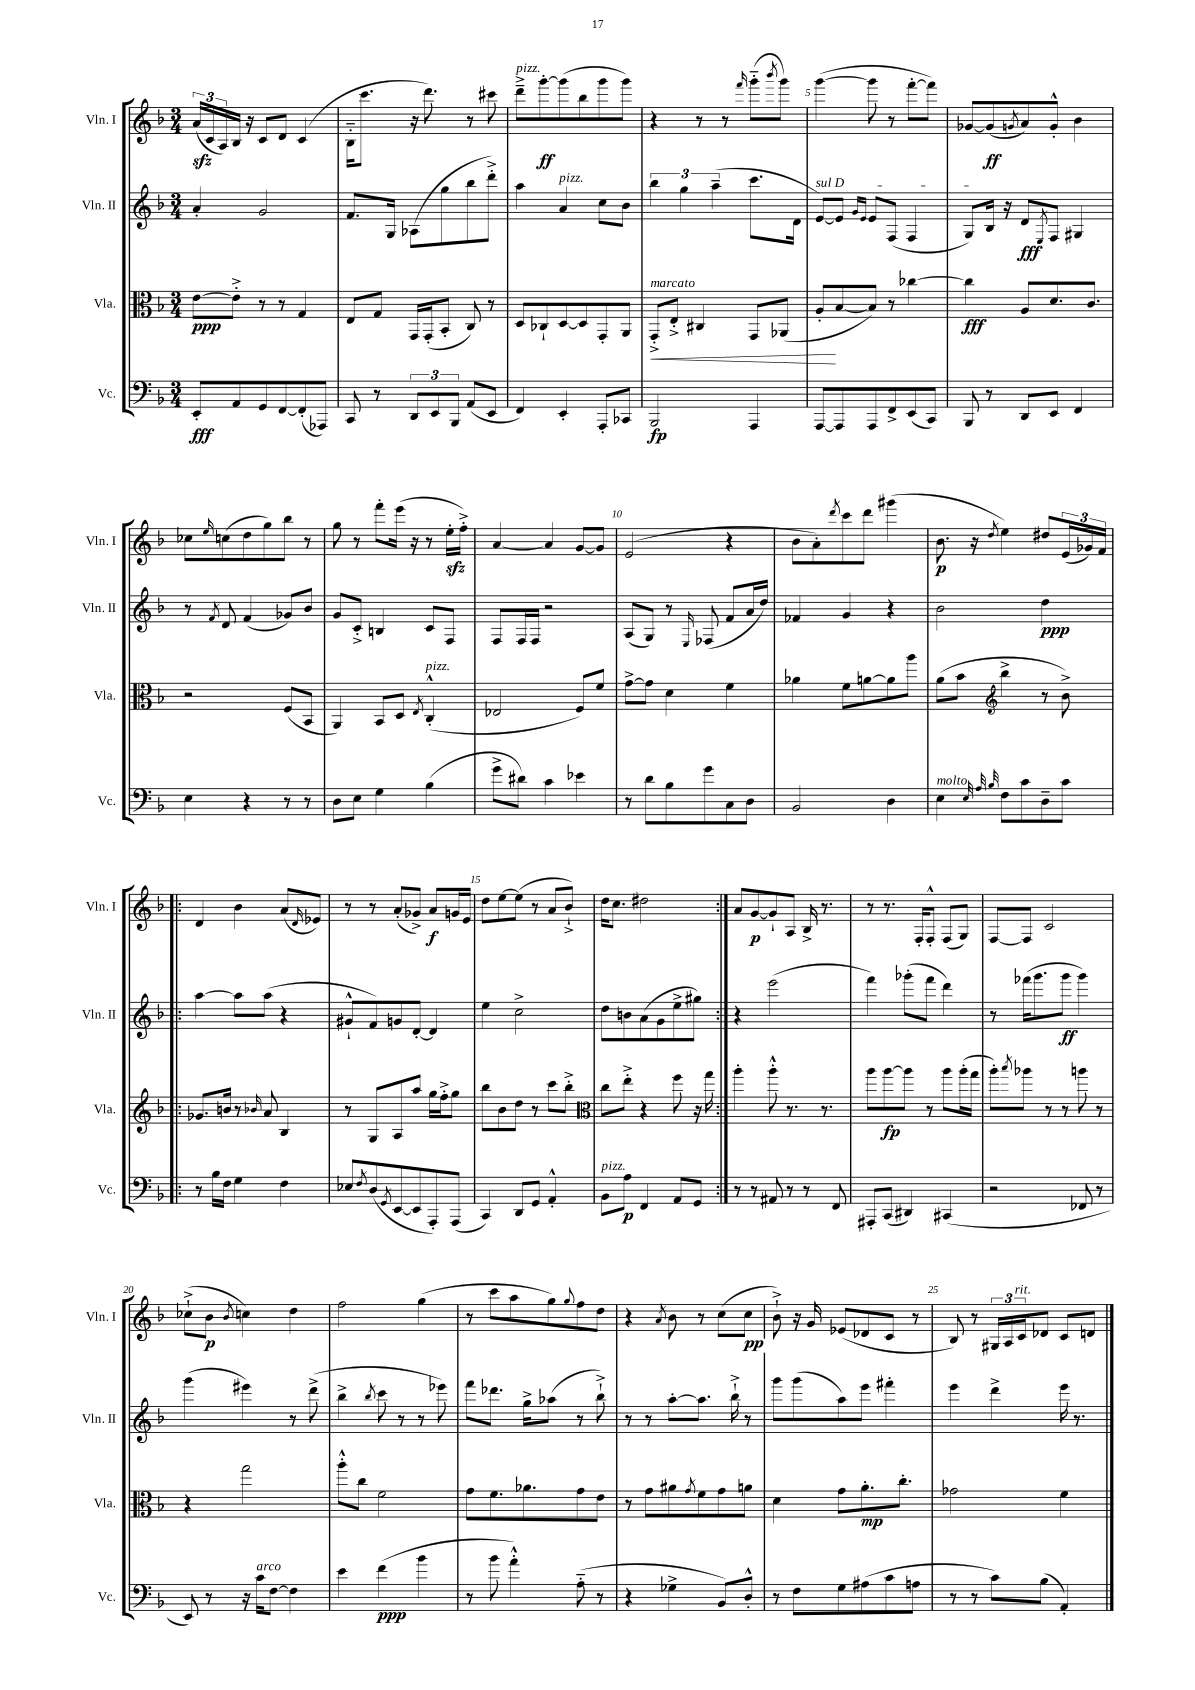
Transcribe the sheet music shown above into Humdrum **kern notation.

**kern	**kern	**kern	**kern
*staff4	*staff3	*staff2	*staff1
*clefF4	*clefC3	*clefG2	*clefG2
*k[b-]	*k[b-]	*k[b-]	*k[b-]
*M3/4	*M3/4	*M3/4	*M3/4
8EE'	[8e	4a'	(24a
.	.	.	24c
.	.	.	24A)
8AA	8e'^]	.	16B-
.	.	.	16r
8GG	8r	2g	8c
[8FF	8r	.	8d
(8FF']	4G	.	(4c
8AAA-)	.	.	.
=	=	=	=
8CC	8E	8.f	16B-'~
.	.	.	8.ccc
8r	8G	.	.
.	.	16G	.
12DD	16GG	(8A-	16r
.	(16GG'	.	8.ddd)
12EE	.	.	.
.	8BB-'	8gg	.
12BBB-	.	.	.
(8AA	8C)	8bb-	8r
8EE	8r	8ddd'^)	8ccc#
=	=	=	=
4FF)	8D	4aa	8ddd~^
.	8C-`	.	[8ggg'
4EE'	[8D	4a	(8ggg]
.	8D]	.	8bb-
8AAA'	8GG'	8cc	8ggg
8CC-	8AA	8b-	8ggg)
=	=	=	=
2BBB-	8GG'^	6bb-	4r
.	8E'^	.	.
.	.	6gg	.
.	4C#	.	8r
.	.	(6aa~	.
.	.	.	8r
.	.	.	16qqfff
4AAA	8GG	8.ccc	(8ggg'~
.	.	.	8qbbb-
.	(8AA-	.	8ggg)
.	.	16d	.
=	=	=	=
[8AAA	8A'	[8e)	([4ggg
8AAA]	[8B-	8e]	.
.	.	16qqg	.
.	.	16qqe	.
8AAA	8B-])	8e	8ggg]
8FF^	8r	(8F	8r
(8EE	[4cc-	4F	[8fff'
8CC)	.	.	8fff])
=	=	=	=
8BBB-	4cc-]	8G)	[8g-
8r	.	16B-	(8g-]
.	.	16r	.
.	.	.	8qg
8DD	8A	8d	8a)
.	.	8qE	.
8EE	8.d	8F	8g'^^
4FF	.	4G#	4b-
.	8.c	.	.
=	=	=	=
4E	2r	8r	8cc-
.	.	8qf	16qqee
.	.	8d	(8cc
4r	.	(4f	8dd
.	.	.	8gg)
8r	(8F	8g-)	8bb-
8r	8BB-	8b-	8r
=	=	=	=
8D	4AA)	8g	8gg
8E	.	8c'^	8r
4G	8BB-	4B	8fff'
.	8D	.	(16eee
.	.	.	16r
.	8qE	.	.
(4B-	(4C'^^	8c	8r
.	.	8F	16ee'
.	.	.	16ff'^)
=	=	=	=
8g^	2E-	8F	[4a
8d#)	.	16F	.
.	.	16F	.
4c	.	2r	4a]
4e-	8F)	.	[8g
.	8f	.	8g]
=	=	=	=
8r	[8g^	(8A	(2e
8d	8g]	8G)	.
8B-	4d	8r	.
.	.	16qqE	.
8g	.	(8F-	.
8C	4f	8f	4r
8D	.	16a	.
.	.	16dd)	.
=	=	=	=
2BB-	4a-	4f-	8b-
.	.	.	8a')
.	.	.	8qddd
.	8f	4g	8ccc
.	[8a	.	8ddd
4D	8a]	4r	(4ggg#
.	8aa	.	.
=	=	=	=
4E	(8a	2b-	8.b-
.	8b-	.	.
.	.	.	16r
*	*clefG2	*	*
32qqE	.	.	.
32qqA	.	.	.
32qqB-	.	.	8qdd
8F	4bb-^	.	4ee)
8c	.	.	.
8D~	8r	4dd	8dd#
8c	8b-^)	.	(24e
.	.	.	24g-)
.	.	.	24f
=!|:	=!|:	=!|:	=!|:
8r	8.g-	[4aa	4d
16B-	.	.	.
16F	16b	.	.
4G	8r	8aa]	4b-
.	16qqb-	.	.
.	8a	(8aa	.
4F	4B-	4r	(8a
.	.	.	16qqd
.	.	.	8e-)
=	=	=	=
8E-	8r	8g#`^^	8r
8qF	.	.	.
(8D	8G	8f)	8r
8qGG	.	.	.
[8EE	8A	8g	(8a'
8EE]	8aa	[8d'	8g-^)
8AAA')	16gg	4d]	8a
.	16ff'^	.	.
(8AAA	8gg	.	16g
.	.	.	16e
=	=	=	=
4CC)	8bb-	4ee	8dd
.	8b-	.	[8ee
8DD	8dd	2cc^	(8ee]
8GG	8r	.	8r
4AA'^^	8ccc	.	8a
.	8bb-'^	.	8b-`^)
=	=	=	=
*	*clefC3	*	*
8BB-	8cc	8dd	16dd
.	.	.	8.cc
8A	8ee'^	8b	.
4FF	4r	(8a	2dd#
.	.	8g	.
8AA	8ff	8ee^	.
8GG	16r	8gg#)	.
.	16gg	.	.
=:|!	=:|!	=:|!	=:|!
8r	4aa'	4r	8a
8r	.	.	[8g
8AA#	8aa'^^	(2eee	8g`]
8r	8.r	.	8A
8r	.	.	16B-^
.	8.r	.	8.r
8FF	.	.	.
=	=	=	=
8AAA#'	8aa	4fff)	8r
(8CC	[8aa	.	8.r
4DD#)	8aa]	(8ggg-'	.
.	.	.	16F'
.	8r	8fff	8F'^^
(4CC#	8aa	4ddd)	(8F
.	(16aa'	.	8G)
.	16gg	.	.
=	=	=	=
2r	8aa')	8r	[8F
.	8qbb-	.	.
.	8aa-	(16fff-	8F]
.	.	8.ggg	.
.	8r	.	2c
.	8r	8ggg	.
8FF-	8aa	4ggg)	.
8r	8r	.	.
=	=	=	=
8EE)	4r	(4ggg	(8cc-`^
8r	.	.	8b-
.	.	.	8qb-
16r	2gg	4eee#)	4cc)
16c	.	.	.
[8F	.	.	.
4F]	.	8r	4dd
.	.	(8ddd^	.
=	=	=	=
4e	8aa'^^	4bb-^	2ff
.	8cc	.	.
.	.	8qbb-	.
(4f	2f	8ccc	.
.	.	8r	.
4b-	.	8r	(4gg
.	.	8eee-)	.
=	=	=	=
8r	8g	8fff	8r
8b-	8.f	8.ddd-	8ccc
4a'^^)	.	.	8aa
.	8.a-	16gg^	.
.	.	(8aa-	8gg)
.	.	.	8qqgg
(8A'~	8g	8r	8ff
8r	8e	8bb-`^)	8dd
=	=	=	=
4r	8r	8r	4r
.	8g	8r	.
.	.	.	8qa
4G-^	8a#	[8aa'	8b-
.	8qg	.	.
.	8f	8.aa]	8r
8BB-)	8g	.	(8cc
.	.	16bb-`^	.
8D'^^	8a	8r	8cc
=	=	=	=
8r	4d	8ggg	8b-`^)
8F	.	(8ggg	16r
.	.	.	16g
8G	8g	8aa)	(8e-
(8A#	8.a'	8eee	8d-
8c	.	4fff#'	8c
.	8.cc'	.	.
8A	.	.	8r
=	=	=	=
8r	2g-	4eee	8B-)
8r	.	.	8r
8c)	.	4ddd^	24G#
.	.	.	24A
.	.	.	24c
(8B-	.	.	8d-
4AA')	4f	16eee	8c
.	.	8.r	.
.	.	.	8d
==	==	==	==
*-	*-	*-	*-
